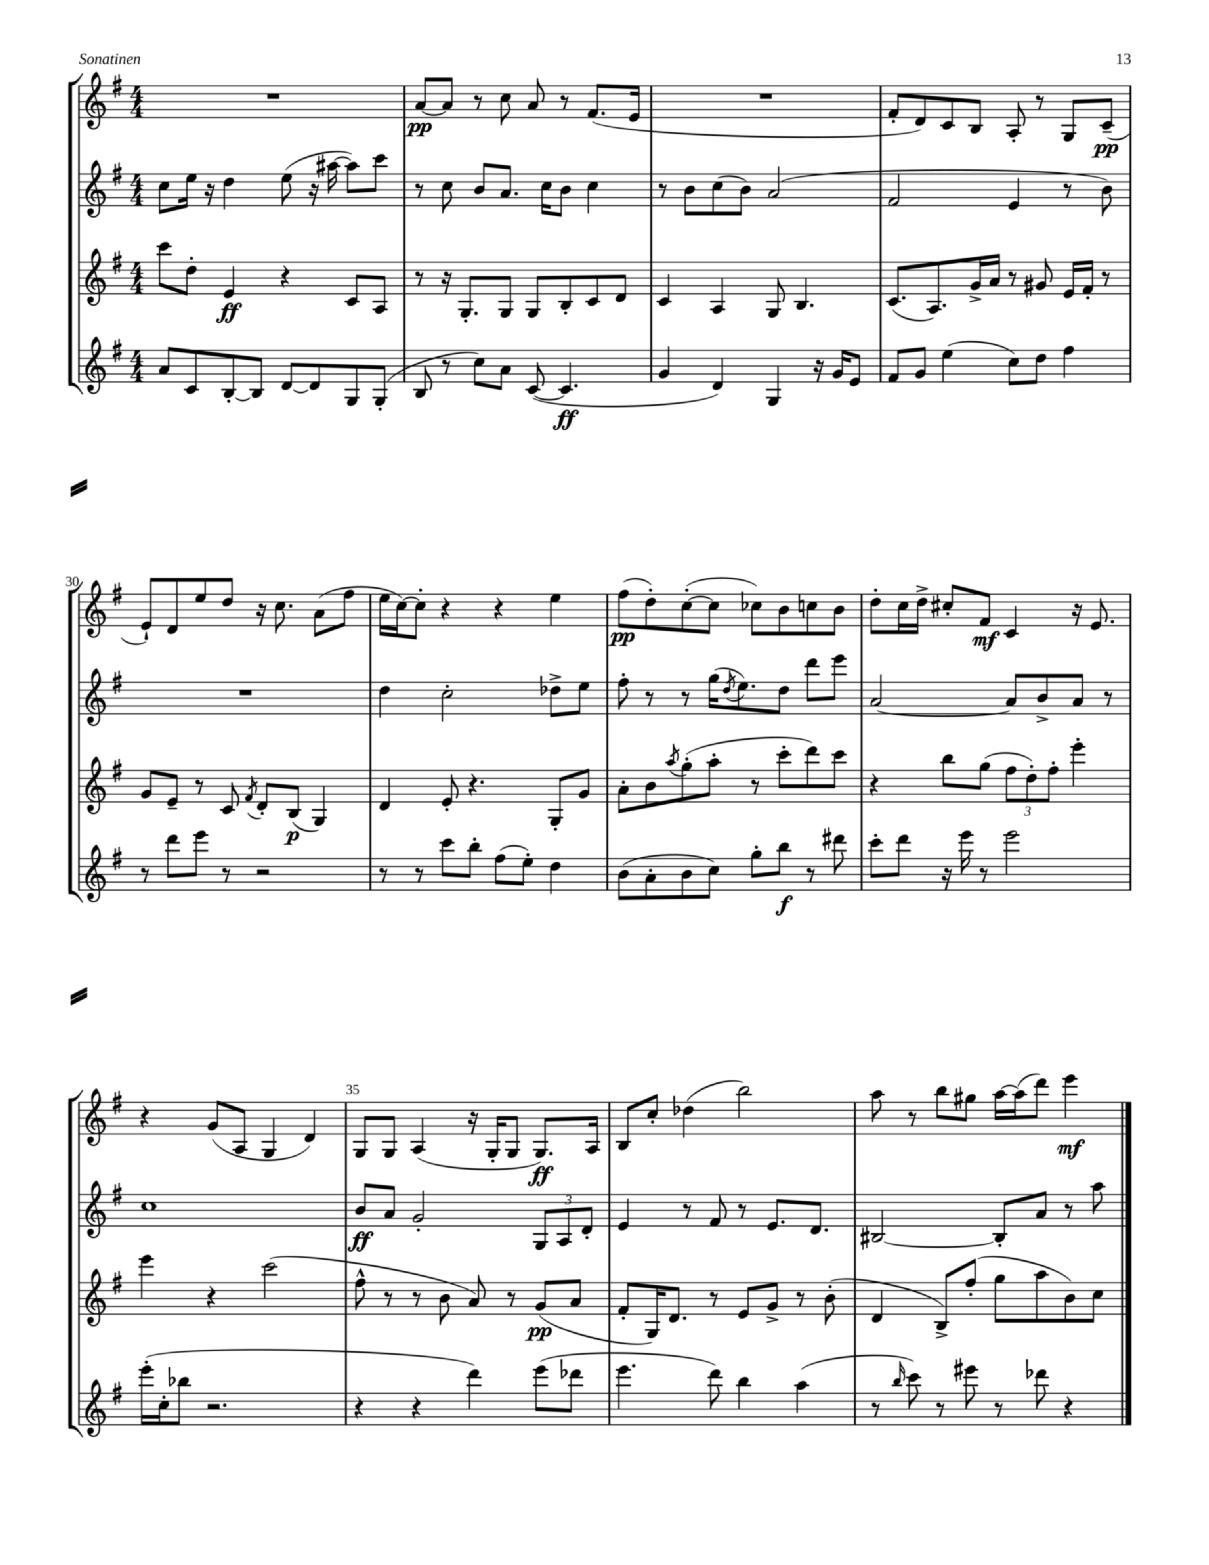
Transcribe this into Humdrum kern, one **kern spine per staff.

**kern	**kern	**kern	**kern
*staff4	*staff3	*staff2	*staff1
*clefG2	*clefG2	*clefG2	*clefG2
*k[f#]	*k[f#]	*k[f#]	*k[f#]
*M4/4	*M4/4	*M4/4	*M4/4
8a	8ccc	8cc	1r
8c	8dd'	16ee	.
.	.	16r	.
[8B'	4e	4dd	.
8B]	.	.	.
[8d	4r	(8ee	.
8d]	.	16r	.
.	.	[16aa#	.
8G	8c	8aa#])	.
(8G'	8A	8ccc	.
=	=	=	=
8B	8r	8r	[8a
8r	16r	8cc	8a]
.	8.G'	.	.
8cc)	.	8b	8r
8a	8G	8.a	8cc
([8c	8G	.	8a
.	.	16cc	.
4.c]	8B'	8b	8r
.	8c	4cc	(8.f#
.	8d	.	.
.	.	.	16e
=	=	=	=
4g	4c	8r	1r
.	.	8b	.
4d)	4A	(8cc	.
.	.	8b)	.
4G	8G	(2a	.
.	4.B	.	.
16r	.	.	.
16g	.	.	.
8e	.	.	.
=	=	=	=
8f#	(8.c	2f#	8f#'
8g	.	.	8d)
.	8.A)	.	.
(4ee	.	.	8c
.	16g^	.	8B
.	16a	.	.
8cc)	8r	4e	8A'
8dd	8g#	.	8r
4ff#	16e	8r	8G
.	16f#'	.	.
.	8r	8b)	(8c~
=	=	=	=
8r	8g	1r	8e`)
8ddd	8e~	.	8d
8eee	8r	.	8ee
8r	8c	.	8dd
.	8qf#	.	.
2r	8d'	.	16r
.	.	.	8.cc
.	(8B	.	.
.	4G)	.	(8a
.	.	.	8ff#
=	=	=	=
8r	4d	4dd	16ee
.	.	.	[16cc)
8r	.	.	8cc']
8ccc	8e'	2cc'	4r
8bb'	4.r	.	.
(8ff#	.	.	4r
8ee')	.	.	.
4dd	8G'	8dd-^	4ee
.	8g	8ee	.
=	=	=	=
(8b	8a'	8ff#'	(8ff#
8a'	8b	8r	8dd')
.	8qaa	.	.
8b	(8gg'	8r	([8cc'
8cc)	8aa'	(16gg	8cc]
.	.	8qdd	.
.	.	8.ee)	.
8gg'	8r	.	8cc-)
8bb	8ccc'	8dd	8b
8r	8ddd)	8ddd	8cc
8ddd#	8ccc	8eee	8b
=	=	=	=
8ccc'	4r	[2a	8dd'
8ddd	.	.	16cc
.	.	.	16dd^
16r	8bb	.	8cc#'
16eee	.	.	.
8r	(8gg	.	8f#
2eee	12ff#	8a]	4c
.	12dd')	.	.
.	.	8b^	.
.	12ff#'	.	.
.	4eee'	8a	16r
.	.	.	8.e
.	.	8r	.
=	=	=	=
(16eee'	4eee	1cc	4r
16cc'	.	.	.
8bb-	.	.	.
2.r	4r	.	(8g
.	.	.	8A
.	(2ccc	.	4G
.	.	.	4d)
=	=	=	=
4r	8ff#^^	8b	8G
.	8r	8a	8G
4r	8r	2g'	(4A
.	8b	.	.
4ddd)	8a)	.	16r
.	.	.	16G'
.	8r	.	8G
(8eee	(8g	12G	8.G)
.	.	12A	.
8ddd-	8a	.	.
.	.	12d'	.
.	.	.	16A
=	=	=	=
4.eee	8f#'	4e	8B
.	16G)	.	8cc'
.	8.d	.	.
.	.	8r	(4dd-
8ddd)	8r	8f#	.
4bb	8e	8r	2bb)
.	8g^	8.e	.
(4aa	8r	.	.
.	.	8.d	.
.	(8b'	.	.
=	=	=	=
8r	4d	[2B#	8aa
16qqbb	.	.	.
8ccc)	.	.	8r
8r	8B^)	.	8bb
8eee#	(8ff#'	.	8gg#
8r	8gg	8B#']	[16aa
.	.	.	(16aa]
8ddd-	8aa	8a	8ddd)
4r	8b)	8r	4eee
.	8cc	8aa	.
==	==	==	==
*-	*-	*-	*-
